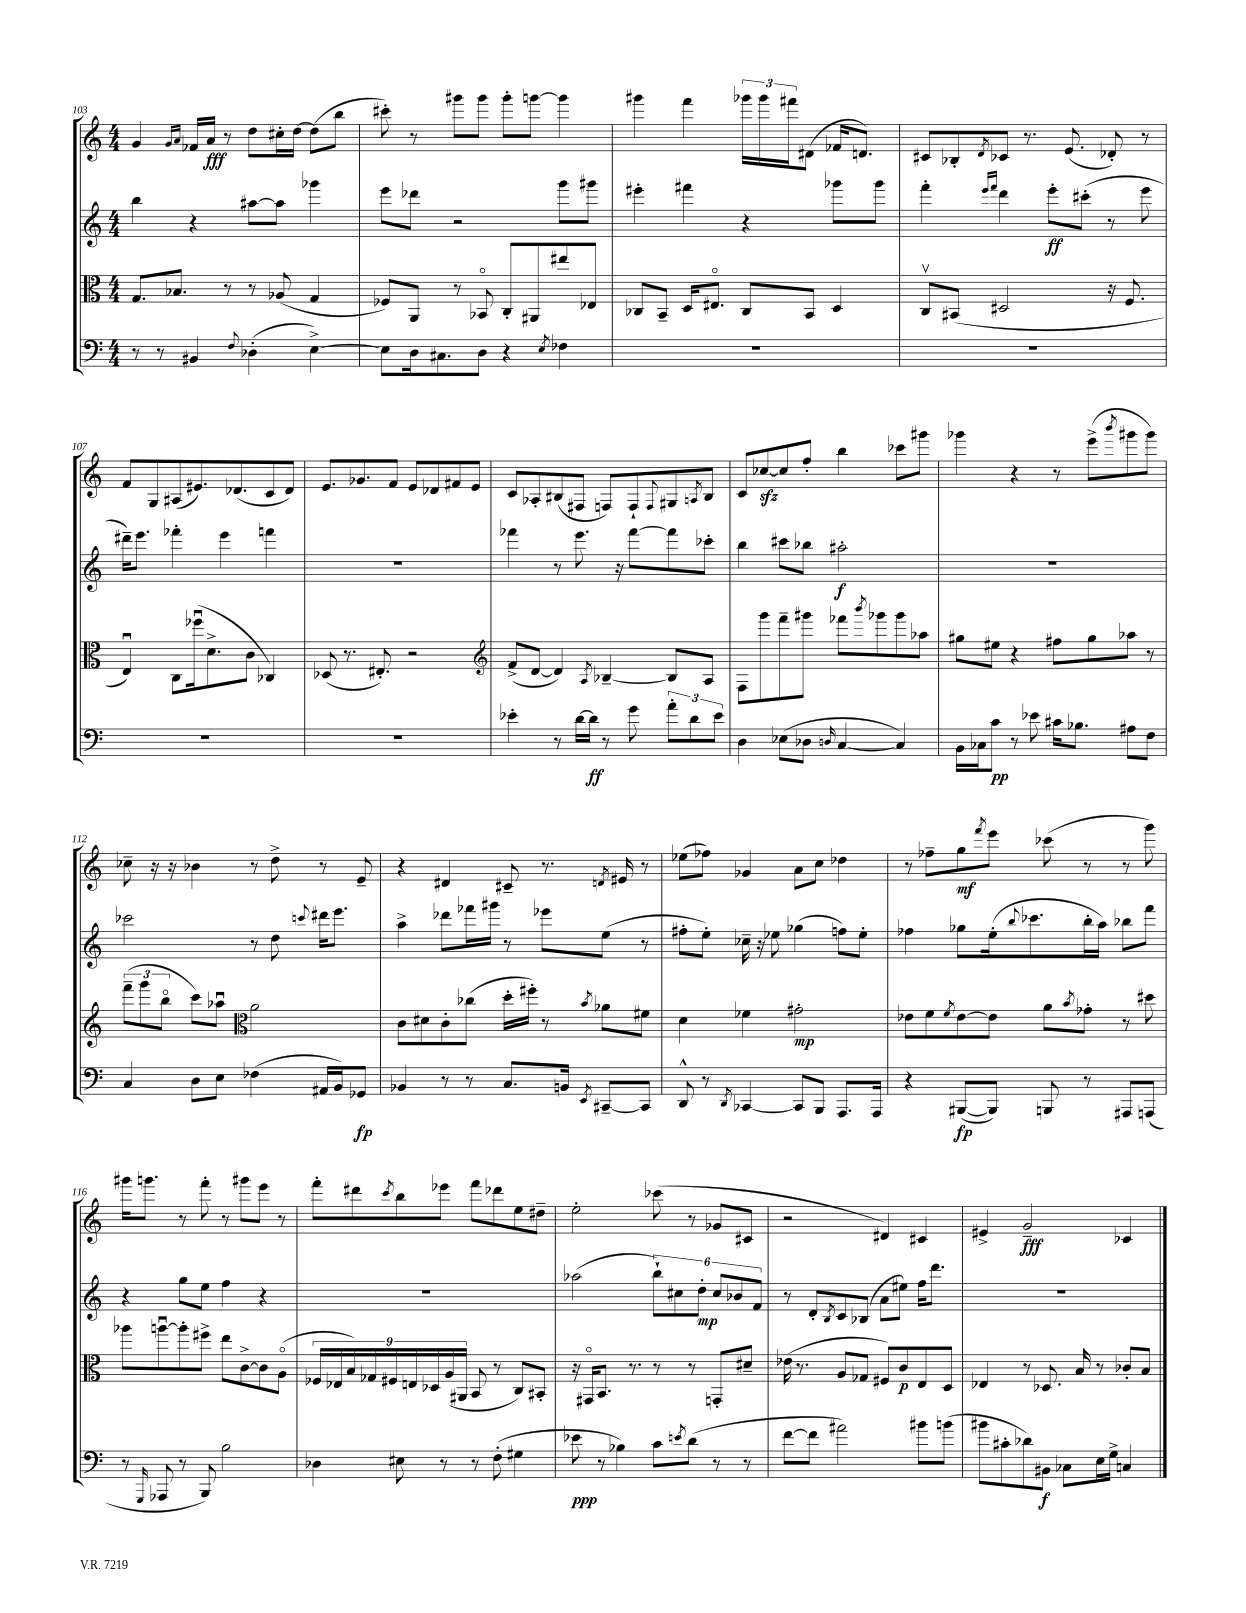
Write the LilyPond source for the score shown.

<<
\new StaffGroup <<
\new Staff = "s0" {
    \clef treble \key c \major \numericTimeSignature \time 4/4
    g'4 \grace { g'16 a'16 } fes'16 a'16\fff r8 d''8 cis''16-. d''16~ d''8( b''8 |
    cis'''8-.) r8 gis'''8 gis'''8 gis'''8-. g'''8~ g'''4 |
    gis'''4 f'''4 \tuplet 3/2 { ges'''16 ges'''16 fis'''16 } dis'8( fes'16 d'8.) |
    cis'8 bes8-. \acciaccatura { d'8 } ces'8 r8. e'8.( des'8-.) r8 |
    f'8 g8 ais8( eis'8.) des'8.( c'8 des'8) |
    e'8. ges'8. f'8 e'8 des'8 fis'8 e'8 |
    c'8 aes8-. bis8( fis8 f8) f8-! \appoggiatura { f8 } gis8 \acciaccatura { a8 } bis8 |
    c'8 ces''8~\sfz ces''8 f''8-. b''4 ces'''8 gis'''8 |
    ges'''4 r4 r8 e'''8->( \acciaccatura { b'''8 } gis'''8 gis'''8) |
    ces''8-- r16 r16 bes'4 r8 d''8-> r8 e'8-- |
    r4 dis'4 cis'8-- r8. \acciaccatura { d'8 } eis'16 r8 |
    ees''8( fes''8) ges'4 a'8 c''8 des''4 |
    r8 fes''8-- g''8\mf \acciaccatura { f'''8 } e'''8 ces'''8( r8 r8 g'''8) |
    gis'''16 g'''8. r8 f'''8-. r8 gis'''8 e'''8 r8 |
    f'''8-. dis'''8 \acciaccatura { c'''8 } b''8 ees'''8 f'''8 des'''8 e''8 dis''8-- |
    e''2-. ces'''8( r8 ges'8 cis'8 |
    r2 dis'4) cis'4 |
    eis'4-> g'2--\fff ces'4 \bar "|." |
}
\new Staff = "s1" {
    \clef treble \key c \major \numericTimeSignature \time 4/4
    b''4 r4 ais''8~ ais''8 ges'''4 |
    e'''8 des'''8 r2 g'''8 gis'''8 |
    eis'''4-. fis'''4 r4 ges'''8 ges'''8 |
    f'''4-. \grace { e'''16 f'''16 } d'''4 e'''8-.\ff cis'''8-.( r8 e'''8 |
    dis'''16--) e'''8. fes'''4-. e'''4 f'''4 |
    R1 |
    fes'''4 r8 e'''8. r16 fes'''8~ fes'''8 ces'''8-. |
    b''4 cis'''8 bes''8 ais''2-.\f |
    R1 |
    ces'''2 r8 d''8 \appoggiatura { c'''8 } dis'''16 e'''8. |
    a''4-> des'''8 fes'''16 gis'''16 r8 ees'''8 e''8( r8 |
    fis''8-. e''8-.) ces''16-- r16 ees''8 ges''4( f''8) ees''8-. |
    fes''4 ges''8 e''16-.( \appoggiatura { b''8 } ces'''8. b''16-. a''16) bes''8 f'''8 |
    r4 g''8 e''8 f''4 r4 |
    R1 |
    aes''2( \tuplet 6/4 { b''8-!) cis''8 d''8-.\mp cis''8 bes'8 f'8 } |
    r8 d'8-. \acciaccatura { b8 } c'8 bes8( a'8 eis''8) f''16 d'''8. |
    R1 \bar "|." |
}
\new Staff = "s2" {
    \clef alto \key c \major \numericTimeSignature \time 4/4
    g8. bes8. r8 r8 aes8( g4 |
    fes8) a,8 r8 bes,8\flageolet c8-. ais,8 eis''8 ees8 |
    ces8 b,8-- d16 eis8.\flageolet ces8 b,8 d4 |
    c8\upbow bis,8( dis2 r16 f8. |
    e4\downbow) c8 fes''16\downbow( d'8.-> c'8 ces4) |
    des8( r8. eis8.-.) r2 |
    \clef treble f'8->( d'8~ d'4) \acciaccatura { a8 } bes4~-- bes8 a8 |
    f8 g'''8 f'''8-- gis'''8 fes'''8 \acciaccatura { b'''8 } ges'''8 ges'''8 aes''8 |
    gis''8 eis''8 r4 fis''8 gis''8 aes''8 r8 |
    \tuplet 3/2 { f'''8--( g'''8 b''8\flageolet } c'''8) aes''8\downbow \clef alto a'2 |
    c'8 dis'8 c'8-. ces''8( d''16-. fis''16-.) r8 \acciaccatura { b'8 } aes'8 fis'8 |
    d'4 fes'4 gis'2-.\mp |
    ees'8 f'8 \acciaccatura { f'8 } ees'8~ ees'8 a'8 \acciaccatura { b'8 } ges'8-. r8 dis''8 |
    aes''8 a''8~\downbow a''8-. fis''8-> e''8 c'8~-> c'8 a8\flageolet( |
    \tuplet 9/8 { fes16 ees16 b16) ges16 fis16 e16 des16 a16( ais,16 } b,8 r8 c8) bis,8-. |
    r16 gis,16\flageolet b,8. r8. r8 r8 g,8-. dis'8-- |
    ees'16( r8. a8 ges8 fis8) c'8\p e8 d8 |
    ees4 r8 des8. b16 r8 ces'8-. b8 \bar "|." |
}
\new Staff = "s3" {
    \clef bass \key c \major \numericTimeSignature \time 4/4
    r8 r8 bis,4 \appoggiatura { f8 } des4-.( e4~->) |
    e8 d16 cis8. d8 r4 \acciaccatura { e8 } fes4 |
    R1 |
    R1 |
    R1 |
    R1 |
    ees'4-. r8 d'16~ d'16\ff r8 g'8 \tuplet 3/2 { a'8-. d'8 ees'8 } |
    d4 ees8( des8 \grace { d16 } c4~ c4) |
    b,16 ces16 c'8\pp r8 ees'8 cis'16 bes8. ais8 f8 |
    c4 d8 e8 fes4( ais,16 b,16) ges,8\fp |
    bes,4 r8 r8 c8. b,16 \acciaccatura { e,8 } cis,8~-- cis,8 |
    d,8-^ r8 \acciaccatura { d,8 } ces,4~ ces,8 b,,8 a,,8. a,,16 |
    r4 bis,,8~\fp( bis,,8) b,,8 r8 ais,,8 a,,8( |
    r8 \grace { g,,16 } aes,,8 r8 b,,8) b2 |
    des4 eis8 r8 r8 f8-.( gis4 |
    ees'8\ppp r8 bes4) c'8 \acciaccatura { e'8 } d'8( r8 r8 |
    f'8~ f'8 ais'2) bis'8 b'8( |
    bis'8 cis'8-. des'8) bis,8\f ces8 e16 g16-> c4 \bar "|." |
}
>>
>>
\layout { \context { \Score currentBarNumber = #103 } }
